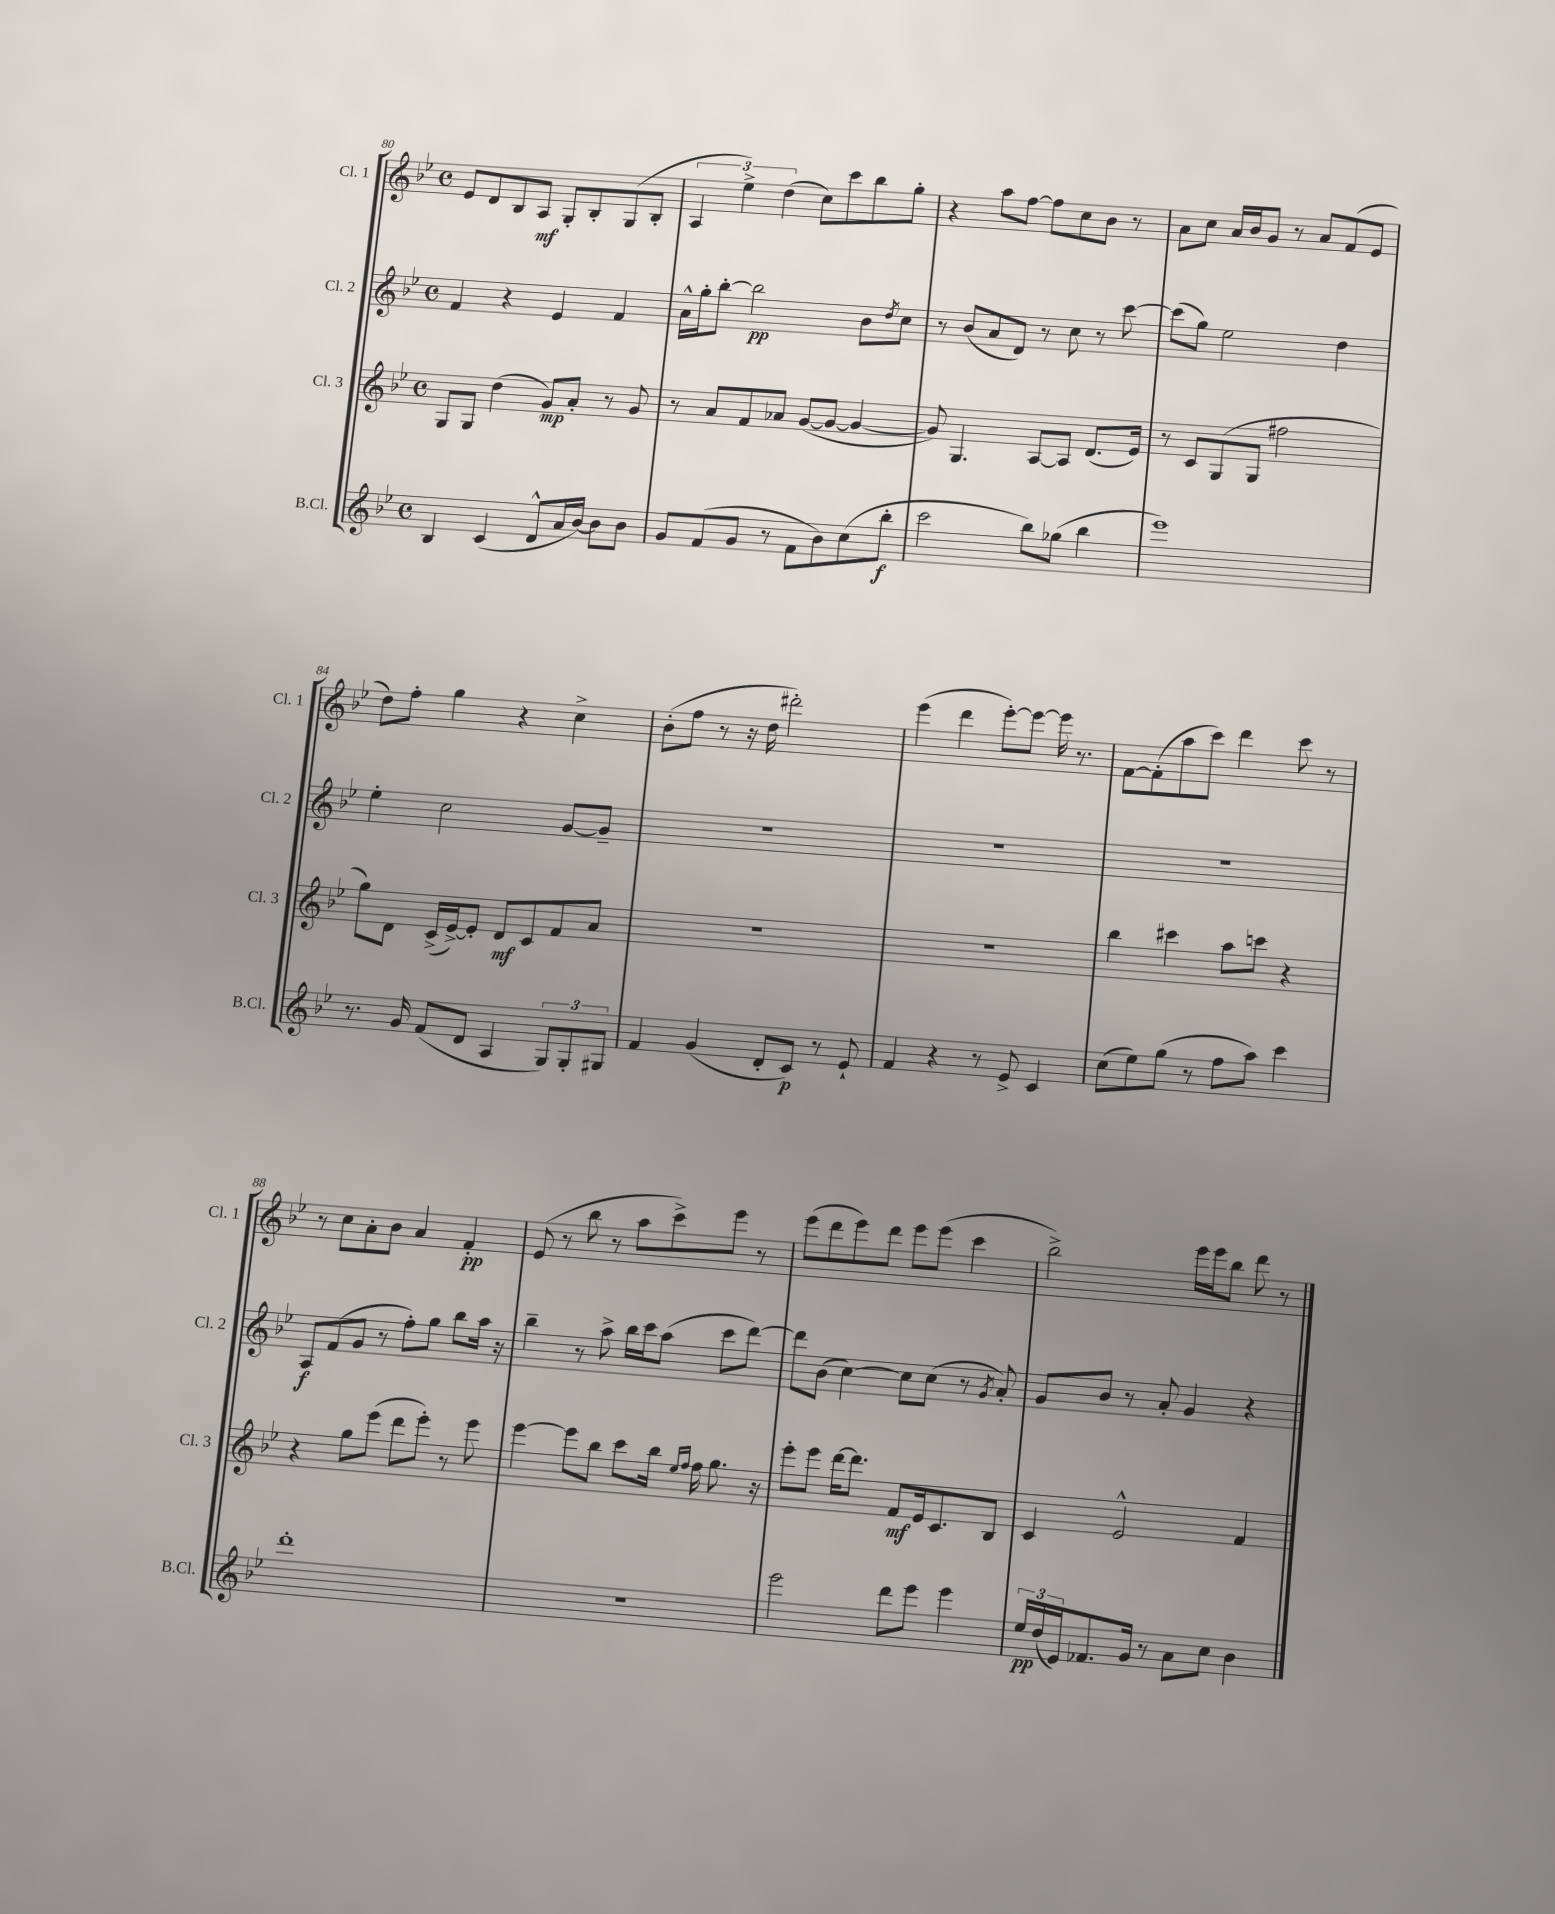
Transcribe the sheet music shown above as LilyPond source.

<<
\new StaffGroup <<
\new Staff = "s0" \with { instrumentName = "Cl. 1" shortInstrumentName = "Cl. 1" } {
    \clef treble \key bes \major \defaultTimeSignature \time 4/4
    ees'8 d'8 bes8 a8\mf g8-. bes8-. g8( bes8-. |
    \tuplet 3/2 { a4 ees''4->) d''4( } c''8) c'''8 bes''8 g''8-. |
    r4 a''8 f''8~ f''8 c''8 bes'8 r8 |
    a'8 c''8 a'16 bes'16 g'8 r8 a'8 f'8( ees'8 |
    d''8) f''8-. g''4 r4 c''4-> |
    bes'8-.( f''8 r8 r16 d''16 dis'''2-.) |
    ees'''4( d'''4 ees'''8~-.) ees'''8~ ees'''16 r8. |
    f'8~ f'8-.( a''8 c'''8) d'''4 c'''8 r8 |
    r8 c''8 a'8-. bes'8 a'4 f'4-.\pp |
    ees'8( r8 bes''8 r8 a''8 c'''8->) ees'''8 r8 |
    ees'''8( d'''8 ees'''8) d'''8 ees'''8 ees'''8( c'''4 |
    bes''2->) ees'''16 ees'''16 bes''8 d'''8 r8 \bar "|." |
}
\new Staff = "s1" \with { instrumentName = "Cl. 2" shortInstrumentName = "Cl. 2" } {
    \clef treble \key bes \major \defaultTimeSignature \time 4/4
    f'4 r4 ees'4 f'4 |
    a'16-^ g''16-. bes''8~-. bes''2\pp bes'8 \acciaccatura { d''8 } c''8 |
    r8 bes'8( a'8 d'8) r8 c''8 r8 c'''8~ |
    c'''8( g''8) ees''2 d''4 |
    ees''4-. c''2 g'8~ g'8-- |
    R1 |
    R1 |
    R1 |
    a8\f f'8( g'8 r8 f''8-.) g''8 bes''8 a''16 r16 |
    bes''4-- r8 a''8-> bes''16 c'''16 a''8( c'''8 d'''8~) |
    d'''8 bes'8( c''4~) c''8 c''8( r8 \acciaccatura { g'8 } a'8-.) |
    g'8 bes'8 r8 a'8-. g'4 r4 \bar "|." |
}
\new Staff = "s2" \with { instrumentName = "Cl. 3" shortInstrumentName = "Cl. 3" } {
    \clef treble \key bes \major \defaultTimeSignature \time 4/4
    g8 g8 d''4( g'8\mp) a'8-. r8 g'8 |
    r8 a'8 f'8 aes'8 g'8~( g'8~ g'4~ |
    g'8) g4. a8~ a8 d'8.( ees'16) |
    r8 c'8 g8( g8 fis''2 |
    g''8) d'8 c'16->( ees'16~->) ees'8-. d'8\mf c'8 f'8 a'8 |
    R1 |
    R1 |
    bes''4 cis'''4 a''8 c'''8 r4 |
    r4 g''8 ees'''8( d'''8 ees'''8-.) r8 ees'''8 |
    ees'''4~ ees'''8 bes''8 c'''8 bes''16 \grace { ees''16 f''16 } f''16 g''8. r16 |
    ees'''8-. ees'''8 d'''16~ d'''8. f'8\mf ees'16 c'8. bes8 |
    c'4 ees'2-^ f'4 \bar "|." |
}
\new Staff = "s3" \with { instrumentName = "B.Cl." shortInstrumentName = "B.Cl." } {
    \clef treble \key bes \major \defaultTimeSignature \time 4/4
    bes4 c'4( d'8-^ a'16 bes'16~) bes'8 bes'8 |
    g'8 f'8( g'8 r8 f'8 bes'8) c''8( bes''8-.\f |
    c'''2 bes''8) ges''8( bes''4 |
    ees'''1) |
    r8. g'16 f'8( d'8 a4 \tuplet 3/2 { g8) g8-. gis8 } |
    f'4 g'4( d'8-. c'8\p) r8 ees'8-! |
    f'4 r4 r8 ees'8-> c'4 |
    c''8( ees''8) g''8( r8 f''8 a''8) c'''4 |
    d'''1-. |
    R1 |
    ees'''2 d'''8 ees'''8 ees'''4 |
    \tuplet 3/2 { ees''16\pp d''16( ees'16) } fes'8. g'16 r8 a'8 c''8 bes'4 \bar "|." |
}
>>
>>
\layout { \context { \Score currentBarNumber = #80 } }
